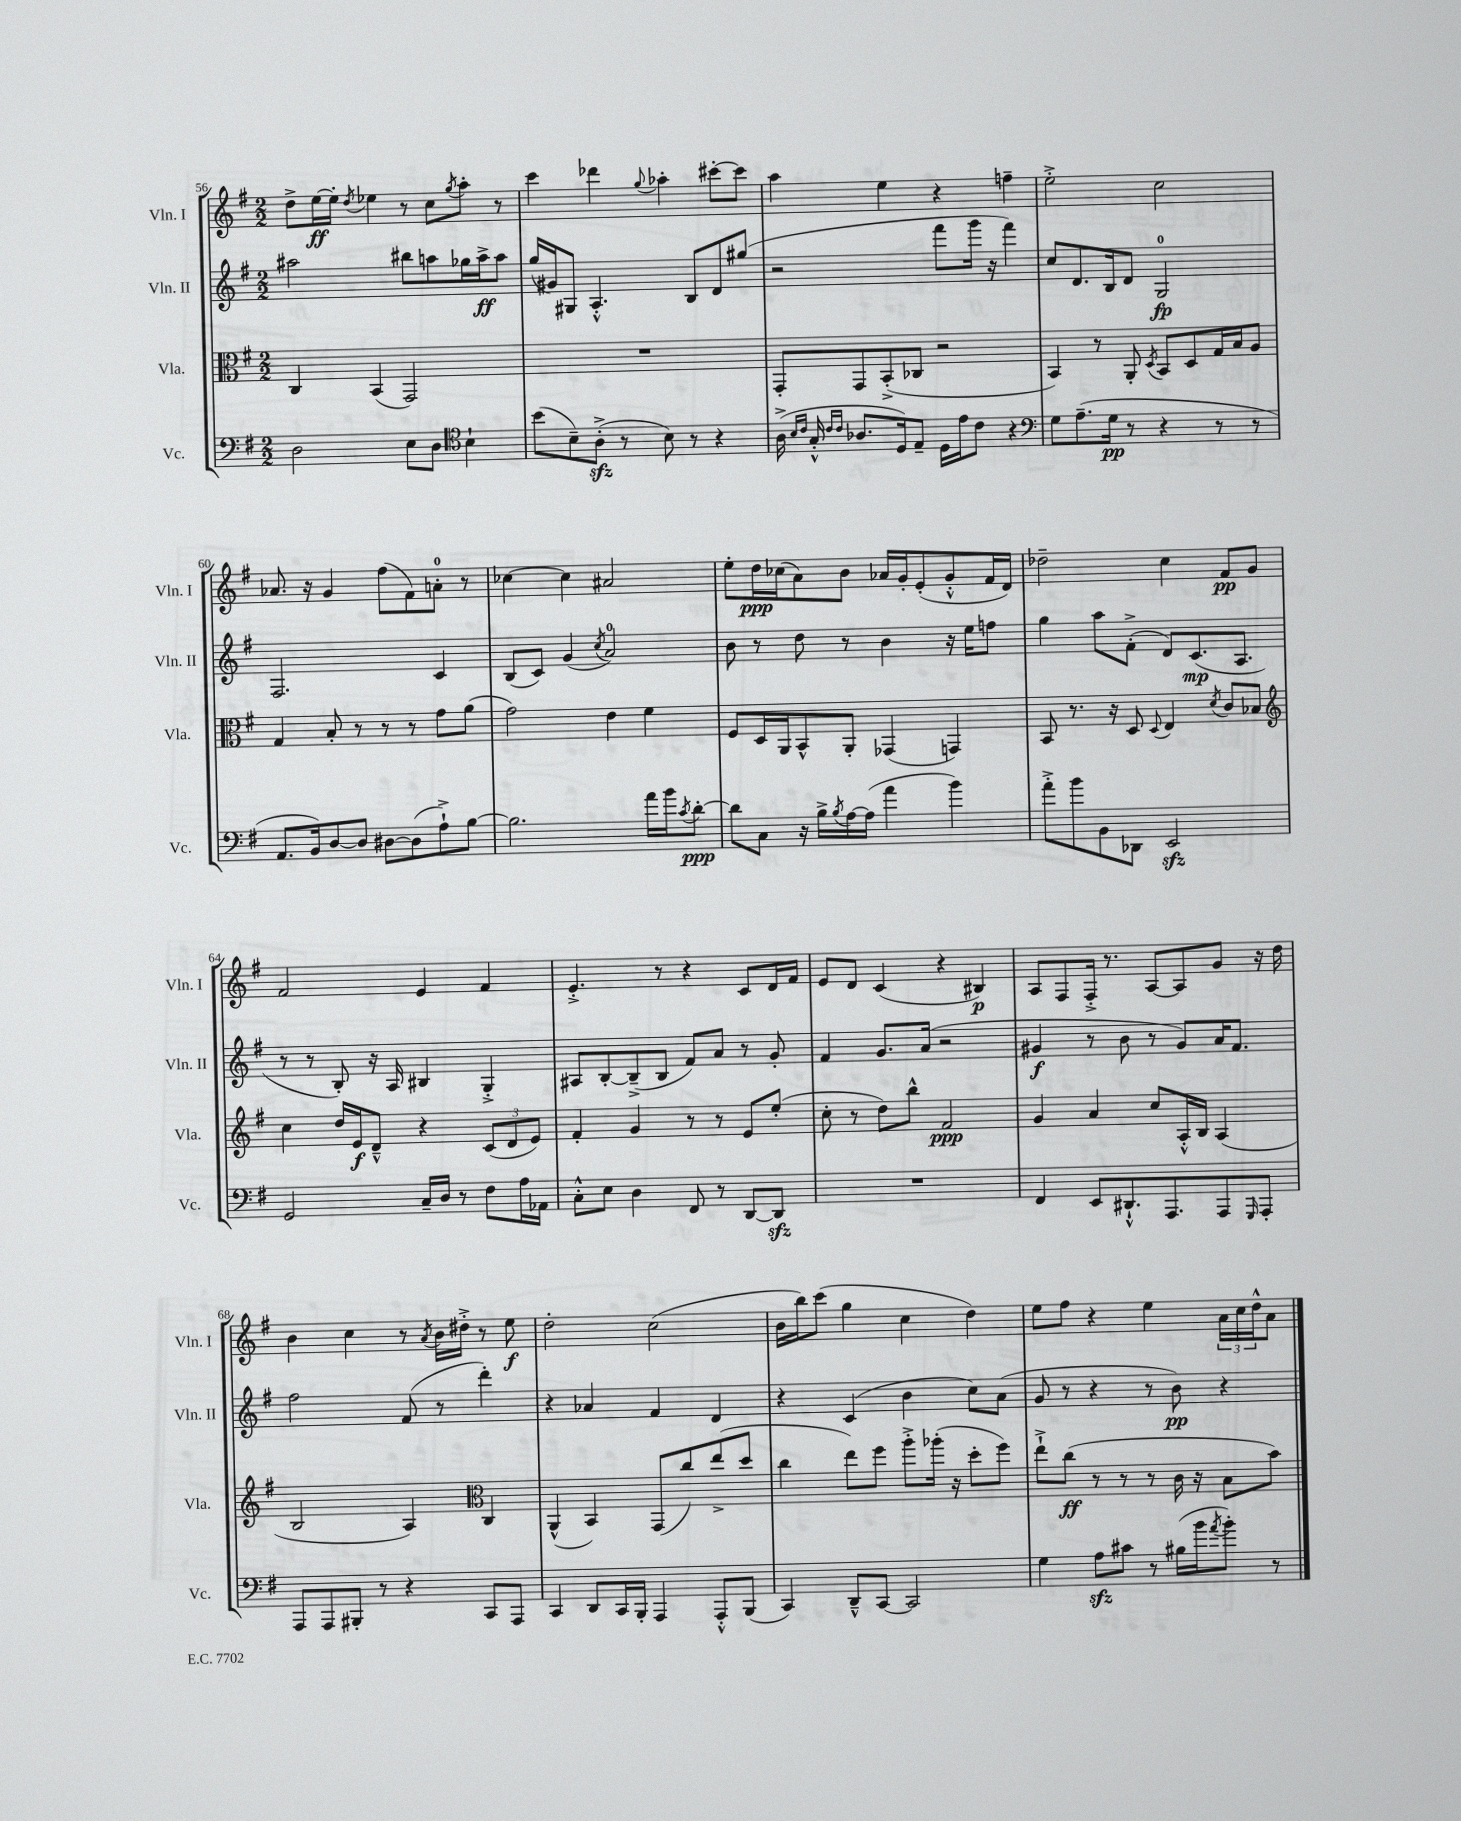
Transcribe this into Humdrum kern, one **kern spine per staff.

**kern	**kern	**kern	**kern
*staff4	*staff3	*staff2	*staff1
*clefF4	*clefC3	*clefG2	*clefG2
*k[f#]	*k[f#]	*k[f#]	*k[f#]
*M2/2	*M2/2	*M2/2	*M2/2
2D	4C	2aa#	8dd^
.	.	.	[16ee
.	.	.	16ee']
.	.	.	8qdd
.	(4BB	.	4ee-
8E	2GG)	8bb#	8r
8D	.	8aa	8cc
*clefC4	*	*	*
.	.	.	8qgg
4B`	.	16gg-	8aa'
.	.	16aa^	.
.	.	8aa	8r
=	=	=	=
(8b	1r	(16gg	4ccc
.	.	16g#)	.
8B~)	.	8G#	.
(8A'^	.	4.A'^^	4ddd-
8r	.	.	.
.	.	.	8qqgg
8B)	.	.	4aa-'
8r	.	8B	.
4r	.	8d	[8ccc#'
.	.	(8gg#	8ccc#]
=	=	=	=
(16A^	8GG'	2r	4aa
16qqB	.	.	.
16qqc	.	.	.
16G'^^	.	.	.
16qqc	.	.	.
16qqc	.	.	.
8.A-	8GG	.	.
.	(8BB'^	.	4ee
16D)	.	.	.
8E~	8C-	.	.
16D	2r	8fff#	4r
16e	.	.	.
8c	.	16ggg	.
.	.	16r	.
4r	.	4fff#)	4ff~
=	=	=	=
*clefF4	*	*	*
8G	4BB)	8cc	2ee'^
(8.A~	.	8.d	.
.	8r	.	.
16G	.	16B	.
8r	8AA'	8d	.
.	8qD	.	.
4r	8BB	2G	2cc
.	8D	.	.
8r	16G	.	.
.	16B	.	.
8r	8A	.	.
=	=	=	=
8.AA	4G	2.F#	8.a-
16BB)	.	.	16r
[8D	8B'	.	4g
8D]	8r	.	.
[8D#	8r	.	(8ff#
(8D#]	8r	.	8f#)
8A`^)	8g	4c	8a'
[8B	(8a	.	8r
=	=	=	=
2.B]	2g)	(8B	[4cc-
.	.	8c)	.
.	.	(4g	4cc-]
.	.	8qcc	.
.	4e	2a)	2a#
16a	4f#	.	.
16b	.	.	.
8qc	.	.	.
[8d'	.	.	.
=	=	=	=
8d]	8F#	8b	8ee'
8C	16D	8r	16dd
.	16AA	.	(16cc-
16r	8BB^^	8dd	8a)
16B^	.	.	.
8qB	.	.	.
[16A	8AA'	8r	8b
(16A]	.	.	.
4a	(4GG-	4b	16a-
.	.	.	16g'
.	.	.	(8e'
4b)	4GG)	16r	8g'^^
.	.	16ee	.
.	.	8ff	16f#
.	.	.	16d)
=	=	=	=
8a'^	8BB	4gg	2dd-~
8b	8.r	.	.
8BB	.	8aa	.
.	16r	.	.
8DD-	8D	(8f#'^	.
.	8qqD	.	.
2EE	4E	8d)	4cc
.	.	(8.c	.
.	8qd	.	.
.	8c	.	8f#
.	.	8.A	.
.	8B-	.	8g
=	=	=	=
*	*clefG2	*	*
2GG	4cc	8r	2f#
.	.	8r	.
.	16dd	8B')	.
.	16e	.	.
.	8d~^^	16r	.
.	.	16A	.
16C~	4r	4B#	4e
16D	.	.	.
8r	.	.	.
8F#	(12c	4G'^	4f#
.	12d	.	.
16A	.	.	.
.	12e)	.	.
16AA-	.	.	.
=	=	=	=
8C'^^	4f#'	8A#	4.e'^
8E	.	[8B'	.
4D	4g	(8B~^]	.
.	.	8B	8r
8FF#	8r	8f#)	4r
8r	8r	8a	.
[8DD	8e	8r	8c
8DD]	(8ee'	8g'	16d
.	.	.	16f#
=	=	=	=
1r	8cc'	4f#	8e
.	8r	.	8d
.	8dd)	8.g	(4c
.	8bb^^	.	.
.	.	(16a	.
.	2f#	2r	4r
.	.	.	4B#)
=	=	=	=
4FF#	4g	4g#	8A
.	.	.	8F#
8EE	4a	8r	16F#'^
.	.	.	8.r
8.DD#`^^	.	8b	.
.	8cc	8r	[8A
8.AAA	.	.	.
.	16A'^^	8g#)	8A]
.	16B	.	.
8AAA	(4A	16a	8g
.	.	8.f#	.
16qqGGG	.	.	.
8AAA'	.	.	16r
.	.	.	16dd
=	=	=	=
8AAA	2B	2ff#	4b
8AAA	.	.	.
8BBB#'	.	.	4cc
8r	.	.	.
4r	4A)	(8f#	8r
.	.	.	8qa
.	.	8r	16b
.	.	.	16dd#'^
*	*clefC3	*	*
8CC	4C	4ddd')	8r
8AAA	.	.	8ee
=	=	=	=
4CC	(4AA^^	4r	2dd'
8DD	4BB)	4a-	.
16CC	.	.	.
16BBB'	.	.	.
4AAA	(8GG	4f#	(2cc
.	8cc)	.	.
8AAA'^^	(8ee^	4d	.
(8BBB	8dd	.	.
=	=	=	=
4CC)	4cc	4r	16b
.	.	.	16bb)
.	.	.	(8ccc
8DD~^^	8ee)	(4c	4gg
[8CC	8ff#	.	.
2CC]	8aa'^	4b	4cc
.	(16aa-'	.	.
.	16r	.	.
.	8dd'	8cc)	4dd)
.	8ff#)	(8a	.
=	=	=	=
4G	8ee`^	8g	8ee
.	(8cc	8r	8ff#
8A	8r	4r	4r
8c#	8r	.	.
8r	8r	8r	4ee
(16B#	16c	8b)	.
16b	16r	.	.
8qa	.	.	.
8b')	8B	4r	24a
.	.	.	24cc
.	.	.	24dd^^
8r	8b)	.	8a
==	==	==	==
*-	*-	*-	*-
